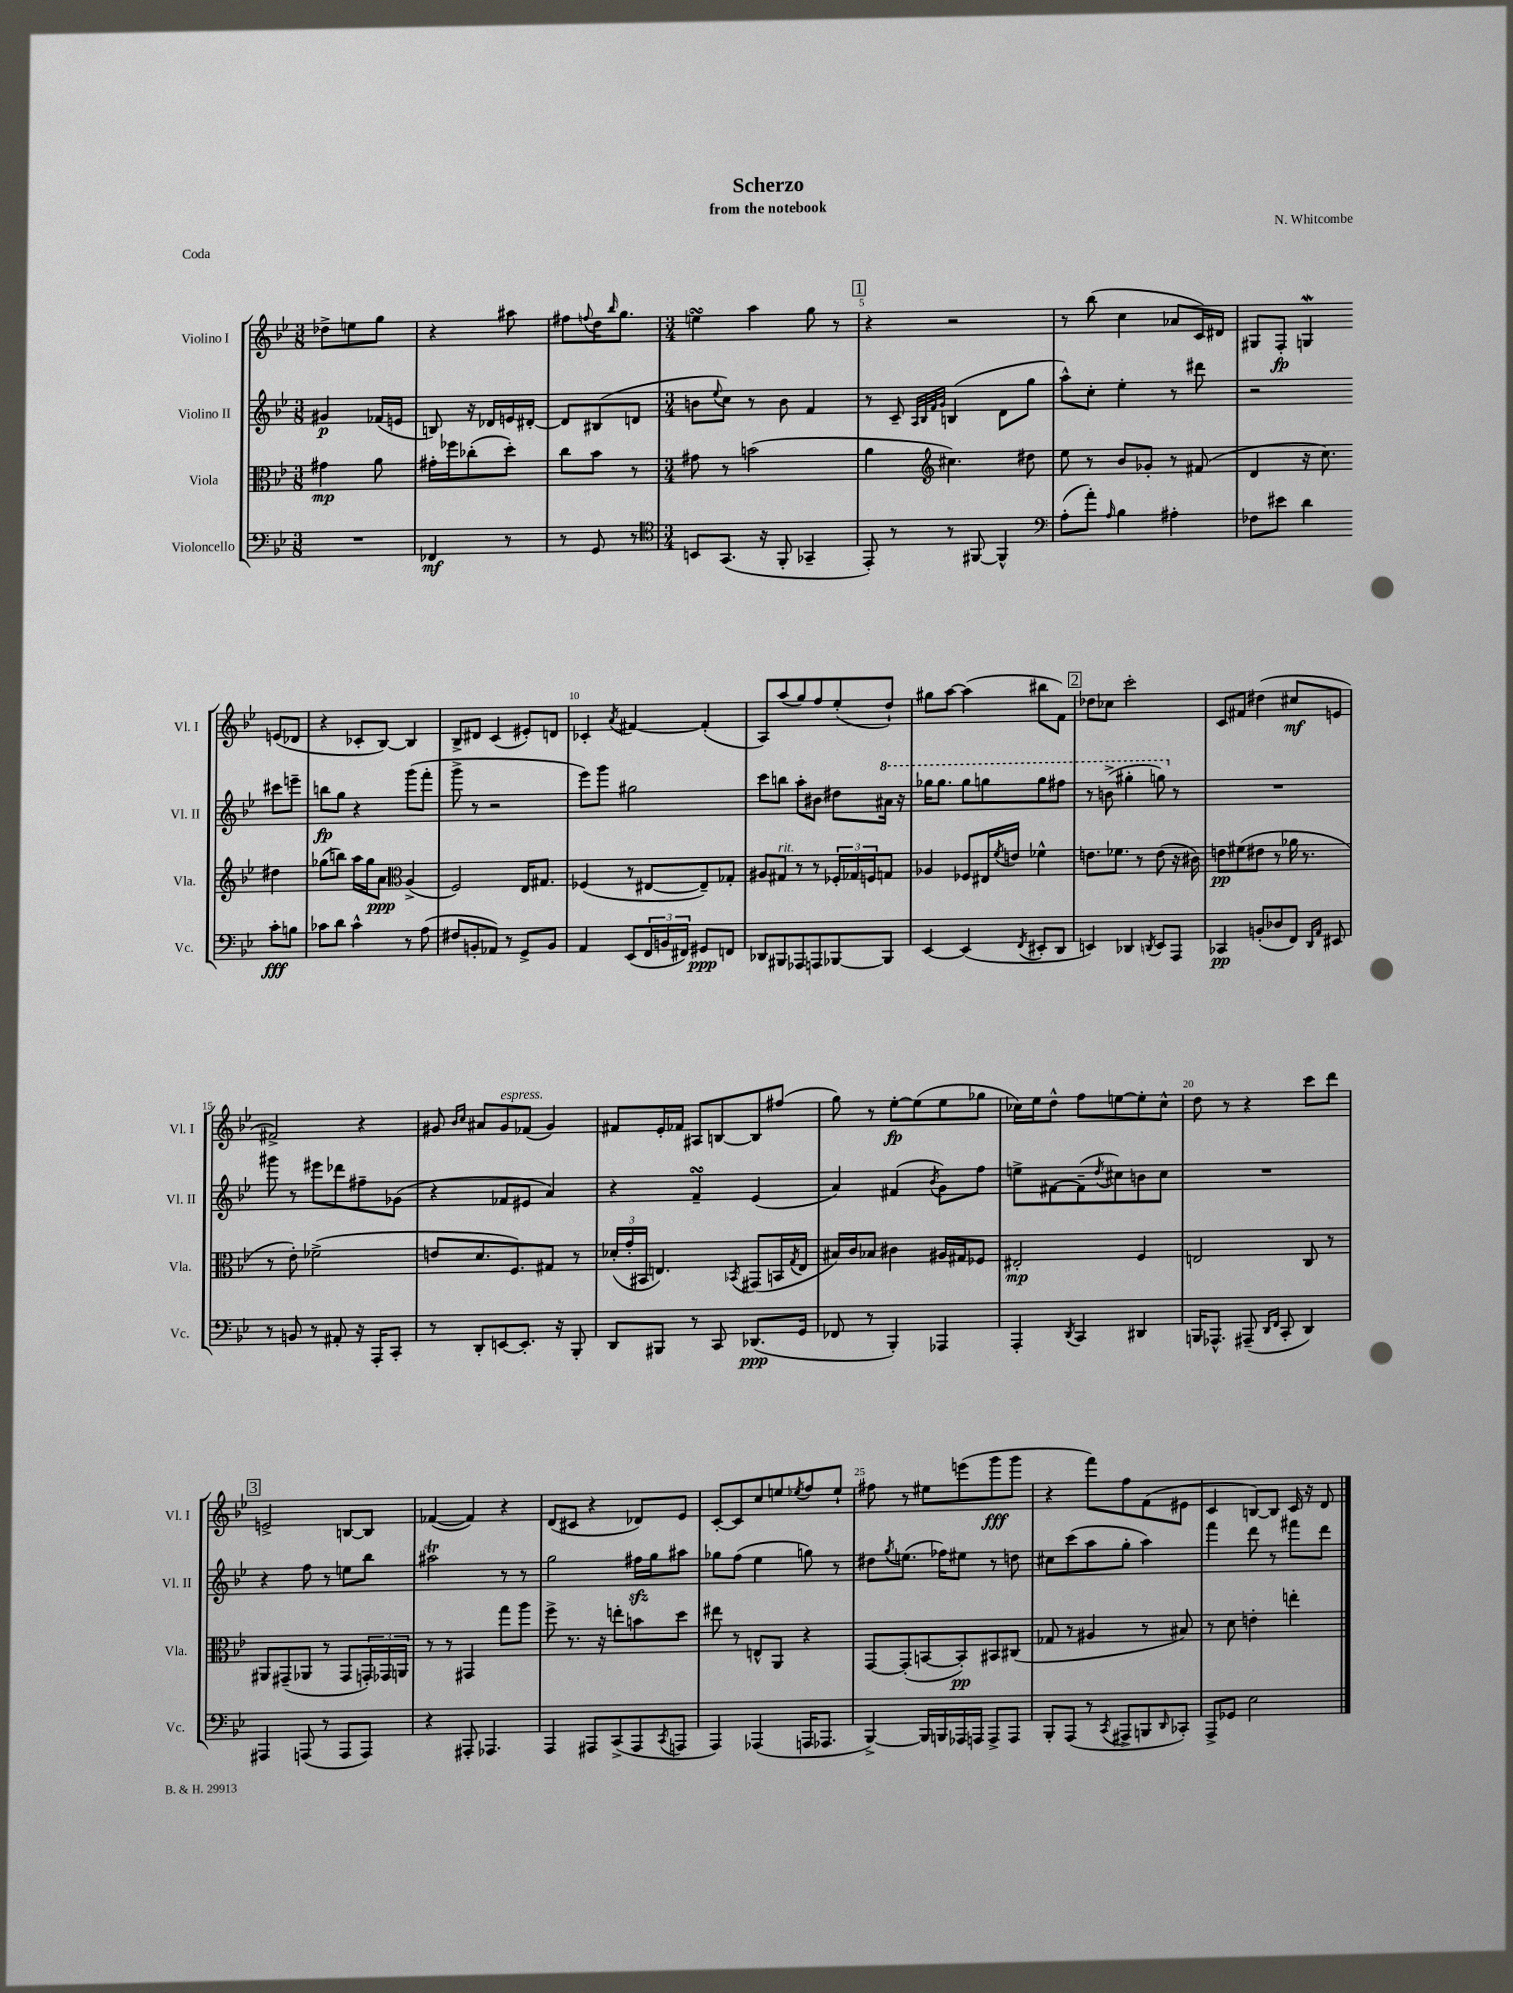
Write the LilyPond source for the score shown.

\header { title = "Scherzo" composer = "N. Whitcombe" subtitle = "from the notebook" piece = "Coda" }
<<
\new StaffGroup <<
\new Staff = "s0" \with { instrumentName = "Violino I" shortInstrumentName = "Vl. I" } {
    \clef treble \key bes \major \numericTimeSignature \time 3/8
    des''8-> e''8 g''8 |
    r4 ais''8 |
    fis''8 \appoggiatura { f''8 } d''16 \grace { bes''16 } g''8. |
    \numericTimeSignature \time 3/4 e''4\turn a''4 g''8 r8 |
    \mark \markup { \box "1" } r4 r2 |
    r8 bes''8( c''4 aes'8 c'16) dis'16 |
    gis8 f8-.\fp g4\mordent e'8( des'8 |
    r4 ces'8-. bes8~) bes4 |
    bes8-> dis'8 c'4( eis'8-.) d'8 |
    ces'4-. \acciaccatura { a'8 } fis'4~ fis'4-.( |
    a8) a''8( g''8) f''8 ees''8-.( d''8-!) |
    gis''8 a''8~ a''4( bis''8 f'8) |
    \mark \markup { \box "2" } des''8 ces''8 c'''2-. |
    c'8 fis'8 dis''4( cis''8\mf e'8 |
    fis'2->) r4 |
    gis'8 \grace { bes'16 c''16 } ais'8 gis'8^\markup { \italic "espress." } fes'8( gis'4) |
    fis'8 ees'16-. fes'16 ais8 b8~ b8 fis''8( |
    g''8) r8 ees''8~-.\fp ees''8( ees''8 ges''8 |
    ces''16) ees''16 d''8-^ f''8 e''8~ e''8-. ces''8-^ |
    d''8 r8 r4 c'''8 d'''8 |
    \mark \markup { \box "3" } e'2-> b8~ b8 |
    fes'4~( fes'4) r4 |
    d'8( cis'8 r4 des'8) ees'8 |
    c'8~-. c'8 c''8 e''8 \acciaccatura { ees''8 } f''8 ees''8-! |
    fis''8 r8 eis''8 e'''8( g'''8\fff g'''8 |
    r4 f'''8) f''8 f'8( eis'8 |
    c'4 b8~) b8 c'16 r16 d'8 \bar "|." |
}
\new Staff = "s1" \with { instrumentName = "Violino II" shortInstrumentName = "Vl. II" } {
    \clef treble \key bes \major \numericTimeSignature \time 3/8
    gis'4\p fes'16( e'16 |
    b8) r16 des'16 e'16 dis'16~-. |
    dis'8 bis8( d'8 |
    \numericTimeSignature \time 3/4 b'8 \appoggiatura { ees''8 } c''8) r8 b'8 f'4 |
    \mark \markup { \box "1" } r8 c'8-- \grace { a32 bes32 f'32 g'32 } b4( d'8 g''8 |
    a''8-^) c''8-. ees''4-. r8 dis'''8 |
    r2 cis'''8 e'''8-- |
    b''8\fp g''8 r4 g'''8( f'''8-. |
    g'''8-> r8 r2 |
    ees'''8) g'''8 gis''2 |
    c'''8 b''8 a''8-. bis'8 dis''8 \ottava #1 ais''16 r16 |
    ges'''16 ges'''8. ges'''8 g'''8 g'''8 fis'''8 |
    \mark \markup { \box "2" } r8 b''8->( gis'''4-. g'''8) \ottava #0 r8 |
    R2. |
    gis'''8 r8 eis'''8 des'''8 fis''8-- ges'8( |
    r4 fes'8 eis'8 a'4) |
    r4 f'4--\turn ees'4( |
    a'4) fis'4( \acciaccatura { bes'8 } g'8) f''8 |
    e''8-> fis'8~ fis'8--( \acciaccatura { d''8 } cis''8) b'8 cis''8 |
    R2. |
    \mark \markup { \box "3" } r4 f''8 r8 e''8 bes''8 |
    ais''2\trill r8 r8 |
    g''2 fis''16\sfz g''16 ais''8 |
    ges''8 f''8( ees''4 g''8) r8 |
    dis''8 \acciaccatura { g''8 } e''8.( fes''16) eis''8 r8 d''8 |
    cis''8 c'''8( a''8 g''8-. a''4) |
    f'''4 d'''8 r8 fis'''8 d'''8 \bar "|." |
}
\new Staff = "s2" \with { instrumentName = "Viola" shortInstrumentName = "Vla." } {
    \clef alto \key bes \major \numericTimeSignature \time 3/8
    gis'4\mp a'8 |
    gis'16-. fes''16 ces''8-.( d''8-.) |
    c''8 bes'8 r8 |
    \numericTimeSignature \time 3/4 gis'8 r8 b'2( |
    \mark \markup { \box "1" } a'4 \clef treble cis''4.) dis''8 |
    ees''8 r8 bes'8 ges'8-. r8 fis'8( |
    d'4 r16 c''8.) dis''4 |
    ges''8( b''8) a''16 ges''16 a'8\ppp \clef alto a4->( |
    f2) ees16 gis8. |
    fes4( r8 eis8~ eis8--) ges8-. |
    ais8 gis8^\markup { \italic "rit." } r8 r8 \tuplet 3/2 { fes16-. ges16 f16 } g8 |
    aes4 fes8 eis16 \acciaccatura { f'8 } e'16 fes'4-^ |
    \mark \markup { \box "2" } e'8. fes'8. r8 e'8( r16 cis'16) |
    e'8\pp fis'8( eis'8 r8 aes'16 r8. |
    r8 ees'8-.) fes'2->( |
    e'8 d'8. f8.) gis8 r8 |
    \tuplet 3/2 { des'16-.( g'16-. bis,16 } e4.) \acciaccatura { bes,8 } gis,8( b,16 \acciaccatura { g8 } e16 |
    bis16) c'16 bes8 cis'4 ais16 gis16 fes8 |
    eis2-.\mp f4 |
    e2 c8 r8 |
    \mark \markup { \box "3" } ais,8 gis,8--( aes,8 r8 gis,8 \tuplet 3/2 { g,16-.) ges,16 a,16 } |
    r8 r8 gis,4 g''8 a''8 |
    f''8-> r8. r16 e''8-. b'8 d''8 |
    eis''8 r8 e8-^ a,8 r4 |
    g,8~ g,8-.( b,8~ b,8-.\pp) bis,8 cis8( |
    ges8 r8 ais4 r8 bis8) |
    r8 d'8 e'4-. e''4-. \bar "|." |
}
\new Staff = "s3" \with { instrumentName = "Violoncello" shortInstrumentName = "Vc." } {
    \clef bass \key bes \major \numericTimeSignature \time 3/8
    R4. |
    fes,4\mf r8 |
    r8 g,8 r8 |
    \numericTimeSignature \time 3/4 \clef tenor b,8 g,8.( r16 f,8-. ges,4-- |
    \mark \markup { \box "1" } ees,8-.) r8 r8 fis,8~ fis,4-^ |
    \clef bass a8-.( a'8-.) \grace { a16 } bes4 ais4-. |
    fes8 eis'8 d'4 c'8-.\fff b8 |
    ces'8 d'8 ces'4-^ r8 a8( |
    fis8 b,8-. aes,8) r8 g,8-> b,8 |
    a,4 ees,8( \tuplet 3/2 { f,16 b,16 fis,16) } gis,8\ppp f,8 |
    des,8 bis,,8 aes,,8 a,,8 bes,,8~ bes,,8 |
    ees,4~ ees,4( \acciaccatura { f,8 } eis,8-. d,8 |
    \mark \markup { \box "2" } e,4) des,4 \acciaccatura { d,8 } e,8 a,,8 |
    ces,4\pp b,8-.( des8 f,8) \grace { d,16 a,16 } eis,8 |
    r8 b,8 r8 ais,8-. r16 a,,16-. c,8-. |
    r8 d,8-. e,8~ e,8.-. r16 bes,,8-. |
    d,8 bis,,8 r8 c,8 des,8.\ppp( g,16 |
    fes,8 r8 bes,,4-.) aes,,4 |
    a,,4-. \acciaccatura { d,8 } c,4 dis,4 |
    b,,16 aes,,8.-^ ais,,8--( \grace { d,16 f,16 } c,8-. d,4) |
    \mark \markup { \box "3" } ais,,4 a,,8( r8 a,,8 a,,8) |
    r4 ais,,8-. aes,,4. |
    a,,4 ais,,8 c,8->( ais,,8 \acciaccatura { c,8 } a,,8 |
    a,,4) aes,,4( a,,16 aes,,8. |
    bes,,4~->) bes,,16 b,,16 aes,,16 a,,16 a,,8-> a,,8 |
    bes,,8-. a,,8( r8 \acciaccatura { c,8 } ais,,8-> b,,8 \grace { d,16 } ces,8-.) |
    a,,8-> ges,8 ees2 \bar "|." |
}
>>
>>
\layout { \context { \Score \override BarNumber.break-visibility = ##(#f #t #t) barNumberVisibility = #(every-nth-bar-number-visible 5) } }
